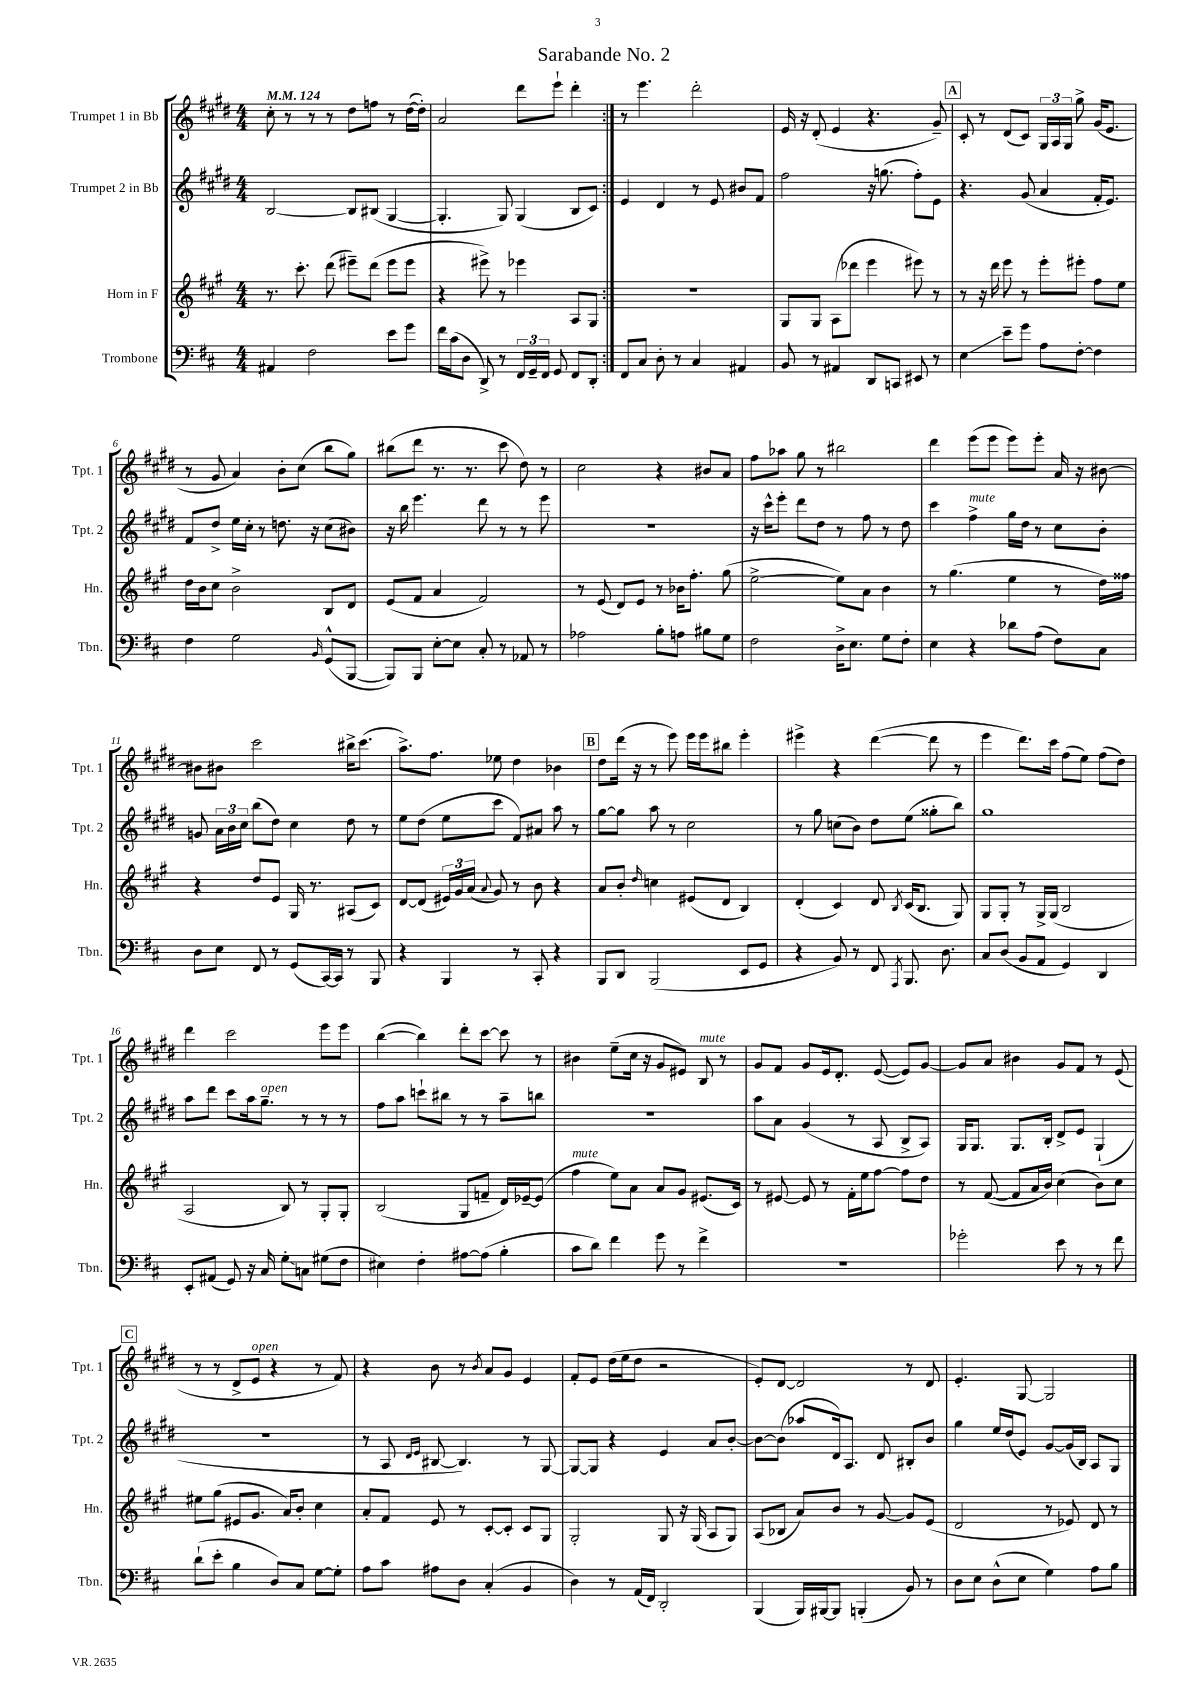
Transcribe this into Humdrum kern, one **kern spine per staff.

**kern	**kern	**kern	**kern
*staff4	*staff3	*staff2	*staff1
*clefF4	*clefG2	*clefG2	*clefG2
*k[f#c#]	*k[f#c#g#]	*k[f#c#g#d#]	*k[f#c#g#d#]
*M4/4	*M4/4	*M4/4	*M4/4
*MM124	*MM124	*MM124	*MM124
4AA#	8.r	[2B	8cc#'
.	.	.	8r
.	8.ccc#'	.	.
2F#	.	.	8r
.	(8ddd	.	8r
.	8eee#~)	8B]	8dd#
.	(8ddd	(8B#	8ff
8e	8eee#	[4G#	8r
8g	8eee#	.	([16dd#
.	.	.	16dd#'])
=	=	=	=
16f#	4r	4.G#']	2a
(16c#	.	.	.
8D	.	.	.
8DD^)	8eee#^)	.	.
8r	8r	8G#)	.
24FF#	4eee-	(4G#	8ddd#
24GG~	.	.	.
24FF#	.	.	.
8GG	.	.	8eee`
8FF#	8A	8B	4ddd#'
8DD'	8G#	8c#)	.
=:|!	=:|!	=:|!	=:|!
8FF#	1r	4e	8r
8C#	.	.	4.eee
8D'	.	4d#	.
8r	.	.	.
4C#	.	8r	2ddd#'
.	.	8e	.
4AA#	.	8b#	.
.	.	8f#	.
=	=	=	=
8BB	8G#	2ff#	16e
.	.	.	16r
8r	8G#	.	(8d#'
4AA#	(8A	.	4e
.	8ddd-	.	.
8DD	4eee	16r	4.r
.	.	(8.gg	.
8CC	.	.	.
8EE#	8eee#)	8ff#')	.
8r	8r	8e	8g#~)
=	=	=	=
4E	8r	4.r	8c#'
.	16r	.	8r
.	16ddd	.	.
8e~	8eee	.	(8d#
8g	8r	(8g#	8c#)
8A	8eee'	4a	24G#
.	.	.	24A
.	.	.	24G#
[8F#'	8eee#'	.	8gg#^
4F#]	8ff#	16f#'	(16g#
.	.	8.e)	8.e
.	8ee	.	.
=	=	=	=
4F#	16dd	8f#	8r
.	16b	.	.
.	8cc#	8dd#^	8g#
2G	2b^	16ee	4a)
.	.	16cc#'	.
.	.	8r	.
.	.	8.dd	8b'
.	.	.	(8cc#
.	.	16r	.
16qqBB	.	.	.
(8GG^^	8B	(8cc#	8bb
[8BBB	8d	8b#)	8gg#)
=	=	=	=
8BBB])	(8e	16r	(8bb#
.	.	16bb	.
8BBB	8f#	4.eee	8ddd#
[8E'	4a	.	8.r
8E]	.	.	.
.	.	.	8.r
8C#'	2f#)	8ddd#	.
8r	.	8r	8ccc#
8AA-	.	8r	8dd#)
8r	.	8eee	8r
=	=	=	=
2A-	8r	1r	2cc#
.	(8e	.	.
.	8d)	.	.
.	8e	.	.
8B'	8r	.	4r
8A	16b-	.	.
.	8.ff#'	.	.
8B#	.	.	8b#
8G	(8gg#	.	8a
=	=	=	=
2F#	[2ee^	16r	8ff#
.	.	16ccc#^^	.
.	.	8eee'	8aa-
.	.	8ddd#	8gg#
.	.	8dd#	8r
16D^	8ee])	8r	2bb#
8.E	.	.	.
.	8a	8ff#	.
8G	4b	8r	.
8F#'	.	8dd#	.
=	=	=	=
4E	8r	4ccc#	4ddd#
.	(4.gg#	.	.
4r	.	4ff#^	(8eee
.	.	.	8eee
8d-	4ee	16gg#	8eee)
.	.	16dd#	.
(8A	.	8r	8eee'
8F#)	8r	8cc#	16a
.	.	.	16r
8C#	16dd)	8b'	[8b#
.	16ff##	.	.
=	=	=	=
8D	4r	8g	8b#]
8E	.	24a	8b#
.	.	24b	.
.	.	24cc#	.
8FF#	8dd	(8bb	2ccc#
8r	8e	8dd#)	.
(8GG	16G#	4cc#	.
.	8.r	.	.
[16CC#)	.	.	.
16CC#]	.	.	.
8r	(8A#	8dd#	16bb#^
.	.	.	(8.ccc#
8BBB	8c#)	8r	.
=	=	=	=
4r	[8d	8ee	8.aa^)
.	(8d]	(8dd#	.
.	.	.	8.ff#
4BBB	24e#)	8ee	.
.	24g#	.	.
.	(24a	.	.
.	8qqa	.	.
.	8g#)	8ccc#	8ee-
8r	8r	8f#)	4dd#
8CC#'	8b	8a#	.
4r	4r	8aa	4b-
.	.	8r	.
=	=	=	=
8BBB	8a	[8gg#	8dd#
8DD	8b'	8gg#]	(16ddd#
.	.	.	16r
.	16qqdd	.	.
(2BBB	4cc	8aa	8r
.	.	8r	8eee)
.	(8e#	2cc#	16eee
.	.	.	16eee
.	8d	.	8bb#
8EE	4B)	.	4eee'
8GG	.	.	.
=	=	=	=
4r	(4d'	8r	4eee#^
.	.	8gg#	.
8BB)	4c#)	(8cc	4r
8r	.	8b)	.
8FF#	8d	8dd#	([4ddd#
8qAAA	8qB	.	.
8.BBB	(16c#	(8ee	.
.	8.B	.	.
.	.	8gg##'	8ddd#]
8.D	.	.	.
.	8G#)	8bb)	8r
=	=	=	=
8C#	8G#	1gg#	4eee
(8D	8G#'	.	.
8BB	8r	.	8.ddd#)
8AA	16G#^	.	.
.	(16G#	.	16ccc#
4GG)	2B	.	(8ff#
.	.	.	8ee)
4DD	.	.	(8ff#
.	.	.	8dd#)
=	=	=	=
8EE'	2A	8aa	4ddd#
(8AA#	.	8ddd#	.
8GG)	.	8ccc#	2ccc#
16r	.	16aa	.
16C#	.	8.gg#~	.
8G'	8B)	.	.
8C	8r	8r	.
(8G#	8G#'	8r	8eee
8F#	8G#'	8r	8eee
=	=	=	=
4E#)	(2B	8ff#	([4bb
.	.	8aa	.
4F#'	.	8ccc`	4bb])
.	.	8bb#	.
[8A#	8G#	8r	8ddd#'
(8A#]	8f~	8r	[8ccc#
4B'	16d)	8aa~	8ccc#]
.	[16e-~	.	.
.	(8e-]	8bb	8r
=	=	=	=
8c#	4ff#	1r	4b#
8d)	.	.	.
4f#	8ee)	.	(8ee~
.	8a	.	16cc#
.	.	.	16r
8g	8a	.	8g#
8r	8g#	.	8e#)
4f#^	(8.e#	.	8B
.	.	.	8r
.	16c#)	.	.
=	=	=	=
1r	8r	8aa	8g#
.	[8e#	8a	8f#
.	8e#]	(4g#	8g#
.	8r	.	16e
.	.	.	8.d#'
.	16f#'	8r	.
.	16ee	.	.
.	[8ff#	8A	([8e
.	8ff#]	8B^	8e])
.	8dd	8A)	[8g#
=	=	=	=
2g-'	8r	16G#	8g#]
.	.	8.G#	.
.	([8f#	.	8a
.	8f#]	8.G#	4b#
.	16a	.	.
.	16b)	16B'	.
8e	(4cc#	8d#^	8g#
8r	.	8e	8f#
8r	8b)	(4G#`	8r
8f#	8cc#	.	(8e
=	=	=	=
(8d`	8ee#	1r	8r
8e'	(8gg#	.	8r
4B	8e#	.	8d#^
.	8.g#	.	8e
8D)	.	.	4r
.	16a)	.	.
8C#	8b'	.	.
[8G	4cc#	.	8r
8G']	.	.	8f#)
=	=	=	=
8A	8a'	8r	4r
8c#	8f#	8A	.
.	.	16qqd#	.
.	.	16qqe	.
8A#	8e	[8B#	8b
8D	8r	4.B#])	8r
.	.	.	8qb
(4C#'	[8c#'	.	8a
.	8c#']	.	8g#
4BB	8c#	8r	4e
.	8G#	[8G#	.
=	=	=	=
4D)	2G#'	8G#_	8f#'
.	.	8G#]	8e
8r	.	4r	(16dd#
.	.	.	16ee
(16AA	.	.	8dd#
16FF#)	.	.	.
2DD'	8G#	4e	2r
.	16r	.	.
.	(16G#	.	.
.	8A	8a	.
.	8G#)	[8b'	.
=	=	=	=
(4BBB	(8A	8b_	8e')
.	8B-	(8b]	[8d#
16BBB)	8a)	8aa-	2d#]
[16BBB#	.	.	.
8BBB#]	8b	16d#)	.
.	.	8.A	.
(4BBB'	8r	.	.
.	[8g#	8d#	.
8BB)	8g#]	8B#'	8r
8r	(8e	8b	8d#
=	=	=	=
8D	2d	4gg#	4.e'
8E	.	.	.
(8D^^	.	16ee	.
.	.	(16dd#	.
8E	.	8e)	[8G#
4G)	8r	[8g#	2G#]
.	8e-)	(16g#]	.
.	.	16B)	.
8A	8d	8A	.
8B	8r	8G#	.
==	==	==	==
*-	*-	*-	*-
